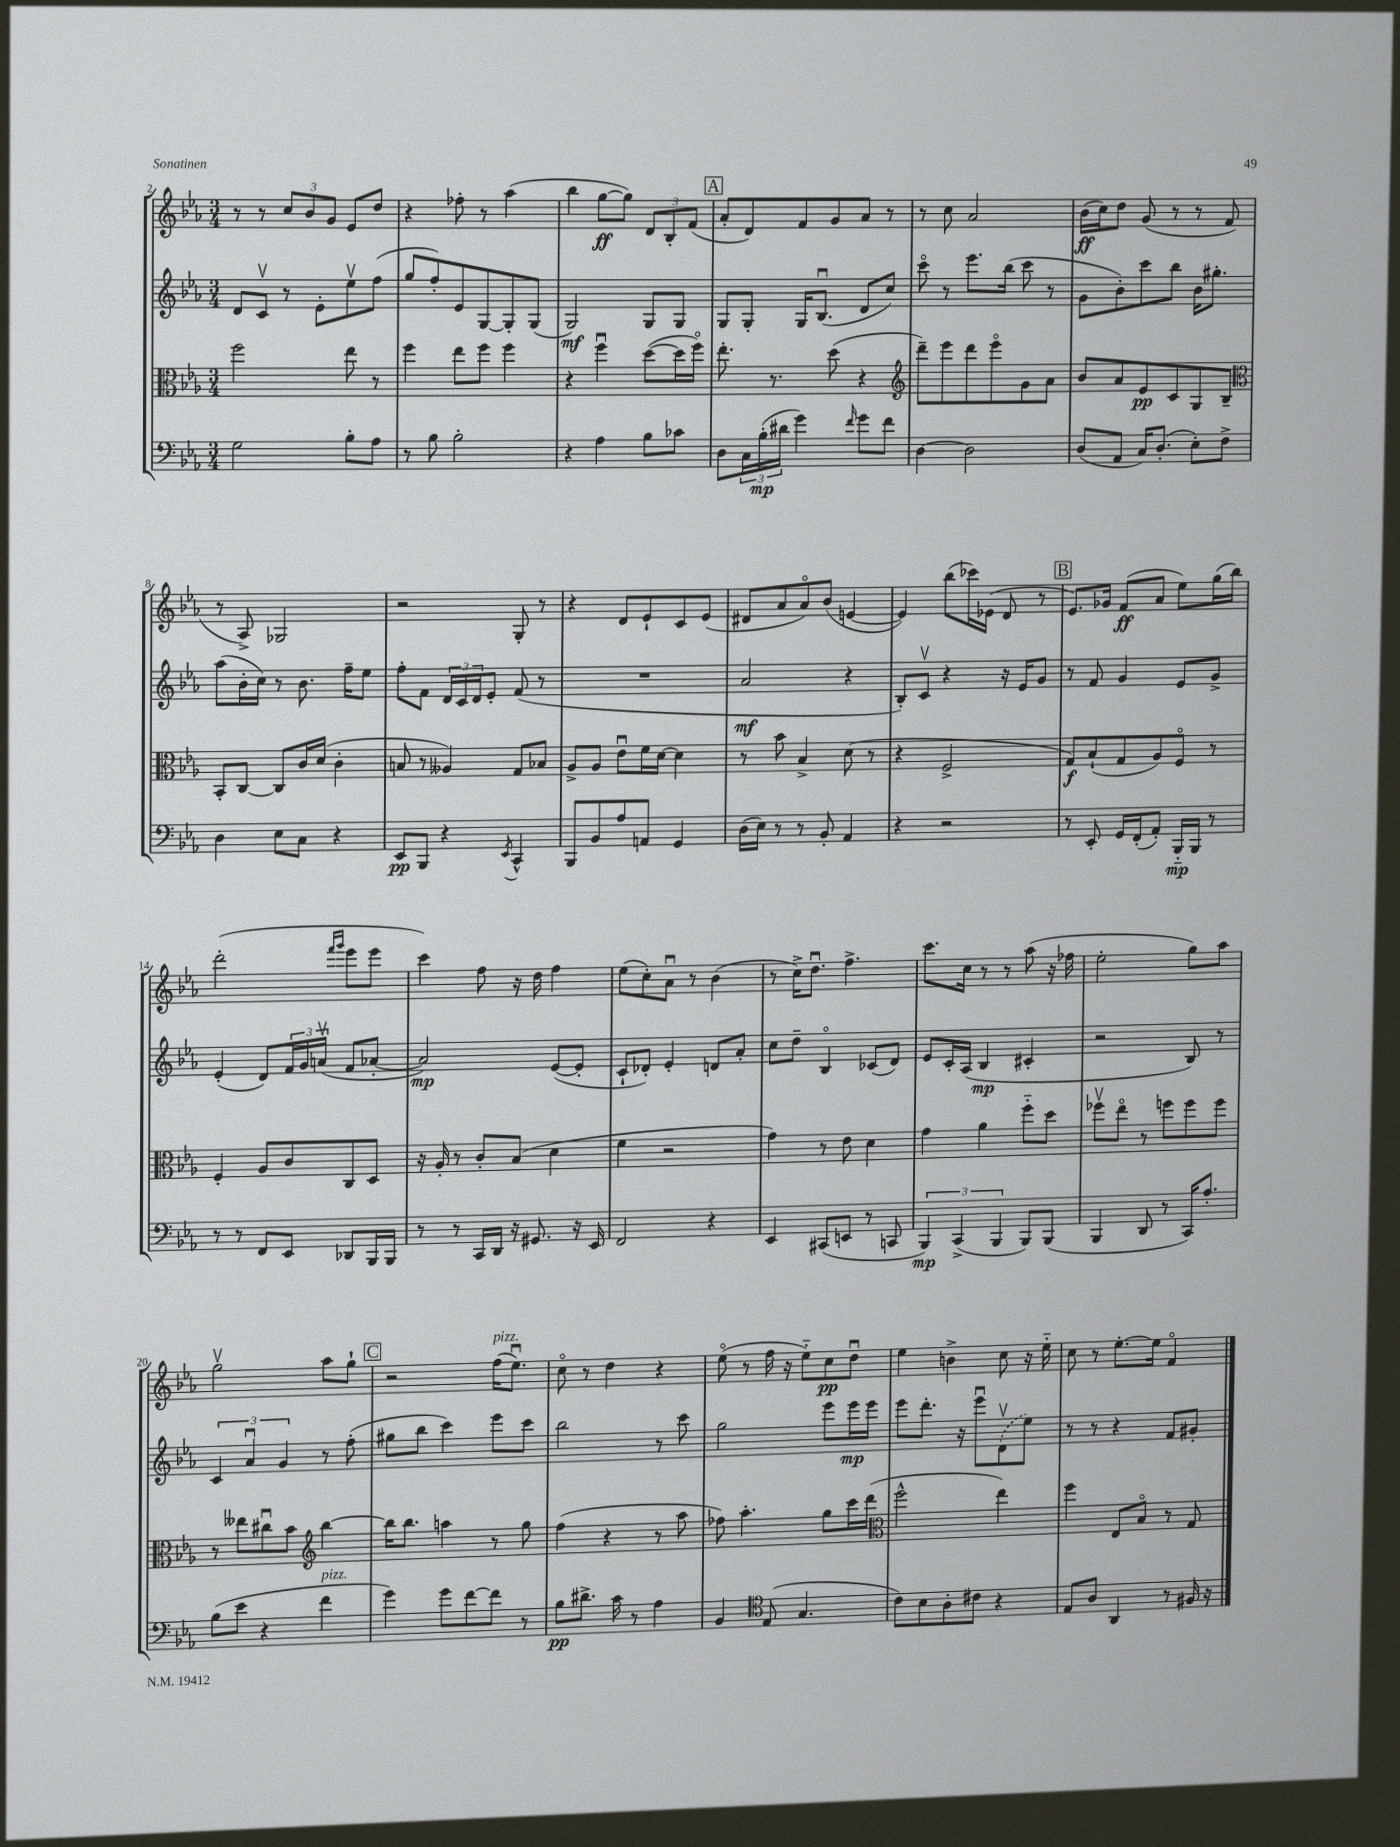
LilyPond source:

<<
\new StaffGroup <<
\new Staff = "s0" {
    \clef treble \key ees \major \numericTimeSignature \time 3/4
    r8 r8 \tuplet 3/2 { c''8 bes'8 g'8 } ees'8 d''8 |
    r4 fes''8-. r8 aes''4( |
    bes''4 g''8~\ff g''8) \tuplet 3/2 { d'8 bes8-. f'8( } |
    \mark \markup { \box "A" } aes'8-. d'8) f'8 g'8 aes'8 r8 |
    r8 c''8 aes'2 |
    bes'16\ff( c''16) d''8 g'8( r8 r8 f'8 |
    r8 aes8->) ges2 |
    r2 g8-. r8 |
    r4 d'8 ees'8-! c'8 ees'8( |
    dis'8 aes'8 aes'8\flageolet) bes'8( e'4~ |
    e'4) bes''8( ces'''16) ees'16( d'8 r8 |
    \mark \markup { \box "B" } ees'8.) ges'16 f'8\ff( aes'8 ees''8) g''16( bes''16) |
    d'''2-.( \grace { f'''16 g'''16 } ees'''8 ees'''8 |
    c'''4) f''8 r16 d''16 f''4 |
    ees''8( c''8-.) aes'8\downbow r8 bes'4( |
    r8 c''16->) d''8.\downbow f''4.-> |
    c'''8. c''16 r8 r8 aes''8( r16 fes''16 |
    ees''2-. g''8) aes''8 |
    g''2\upbow aes''8 g''8-! |
    \mark \markup { \box "C" } r2 f''16^\markup { \italic "pizz." }( ees''8.\downbow) |
    c''8\flageolet r8 d''4 r4 |
    ees''8\flageolet( r8 f''16 r16 ees''8-_) c''8\pp d''8\downbow |
    ees''4 b'4-> c''8 r16 ees''16-_ |
    c''8 r8 ees''8.~-. ees''16 f'4\flageolet \bar "|." |
}
\new Staff = "s1" {
    \clef treble \key ees \major \numericTimeSignature \time 3/4
    d'8 c'8\upbow r8 ees'8-. ees''8\upbow f''8( |
    g''8 f''8-.) ees'8 g8~ g8-. g8( |
    g2\mf) g8 g8 |
    \mark \markup { \box "A" } g8 g8-. g16 bes8.\downbow( d'8 c''8) |
    c'''8\flageolet r8 ees'''8. bes''16( c'''8 r8 |
    g'8 bes'8-.) c'''8 bes''8 bes'16 gis''8.-. |
    aes''8( bes'16-. c''16) r8 bes'8. f''16-- ees''8 |
    f''8-. f'8 \tuplet 3/2 { d'16 c'16 d'16 } ees'8-. f'8( r8 |
    R2. |
    aes'2\mf r4 |
    bes8-.) c'8\upbow r4 r16 ees'16 g'8 |
    \mark \markup { \box "B" } r8 f'8 g'4 ees'8 g'8-> |
    ees'4-.( d'8) \tuplet 3/2 { f'16 g'16 a'16\upbow( } f'8 aes'8~-. |
    aes'2\mp) ees'8~( ees'8-. |
    c'8-! des'8-.) ees'4-. d'8 aes'8-. |
    c''8 d''8-- bes4\flageolet ces'8( d'8) |
    ees'8 c'16-. aes16( bes4\mp cis'4-. |
    r2 bes8) r8 |
    \tuplet 3/2 { c'4 aes'4\downbow g'4 } r8 f''8-.( |
    \mark \markup { \box "C" } gis''8 bes''8 c'''4) ees'''8 c'''8 |
    bes''2 r8 c'''8 |
    g''2 ees'''8 ees'''16\mp ees'''16 |
    ees'''8 d'''8.-. r16 ees'''8\downbow \once \slurDashed d'8\upbow( ees''8) |
    r8 r8 r4 f'8 gis'8-. \bar "|." |
}
\new Staff = "s2" {
    \clef alto \key ees \major \numericTimeSignature \time 3/4
    f''2 ees''8 r8 |
    f''4 ees''8 f''8 f''4 |
    r4 f''4\downbow d''8~( d''16 f''16\flageolet) |
    \mark \markup { \box "A" } ees''8.-. r8. d''8( r4 |
    \clef treble d'''8--) ees'''8 d'''8 ees'''8\flageolet g'8 aes'8 |
    bes'8 aes'8 ees'8\pp c'8 g8 bes8-- |
    \clef alto bes,8-. c8~ c8 c'16 d'16( c'4-. |
    b8 r8 aeses4) g8 bes8 |
    aes8-> aes8 ees'8\downbow f'16 d'16~ d'4 |
    r8 bes'8 bes4-> d'8( r8 |
    r4 f2-> |
    \mark \markup { \box "B" } g8\f) bes8-!( g8 aes8) f8\flageolet r8 |
    f4-. aes8 c'8 c8 d8 |
    r16 aes16-. r8 c'8-. bes8( d'4 |
    f'4 r2 |
    g'4) r8 ees'8 d'4 |
    g'4 aes'4 f''8-_ d''8 |
    fes''8\upbow ees''8\flageolet r8 f''8 f''8 f''8 |
    r8 eeses''8 cis''8\downbow bes'8 \clef treble bes''4~ |
    \mark \markup { \box "C" } bes''16 bes''8. a''4 r8 g''8 |
    f''4( r4 r8 aes''8 |
    fes''8) aes''4.-. g''8 c'''16 d'''16( |
    \clef alto f''2-^ ees''4) |
    f''4 ees8 bes8\flageolet r8 g8 \bar "|." |
}
\new Staff = "s3" {
    \clef bass \key ees \major \numericTimeSignature \time 3/4
    g2 bes8-. aes8 |
    r8 bes8 bes2-. |
    r4 aes4 bes8 ces'8 |
    \mark \markup { \box "A" } d8 \tuplet 3/2 { c16 bes16-.\mp( dis'16 } g'4) \grace { f'16 } g'8 f'8 |
    d4~ d2 |
    d8( aes,8 c16) d8.-.( ees8-.) f8-> |
    d4 ees8 c8 r4 |
    ees,8\pp bes,,8 r4 \acciaccatura { ees,8 } c,4-^ |
    bes,,8 bes,8 aes8 a,8 g,4 |
    d16( ees16) r8 r8 bes,8-. aes,4 |
    r4 r2 |
    \mark \markup { \box "B" } r8 ees,8-. g,16 f,16-.( aes,8-.) bes,,16-_\mp bes,,16 r8 |
    r8 r8 f,8 ees,8 des,8 bes,,16 bes,,16 |
    r8 r8 c,16 d,16 r16 gis,8. r16 ees,16 |
    f,2 r4 |
    ees,4 cis,8( e,8 r8 c,8 |
    \tuplet 3/2 { bes,,4\mp) c,4->( bes,,4 } bes,,8) bes,,8( |
    bes,,4 d,8 r8 c,16) aes8.-. |
    bes8( ees'8 r4 f'4^\markup { \italic "pizz." } |
    \mark \markup { \box "C" } g'4) g'8 f'8~ f'8 r8 |
    bes8\pp dis'8.-> c'16 r8 aes4 |
    bes,4 \clef tenor ees8( g4. |
    c'8) bes8 aes8-. cis'8 r4 |
    ees8 aes8 aes,4 r8 fis16 r16 \bar "|." |
}
>>
>>
\layout { \context { \Score currentBarNumber = #2 } }
